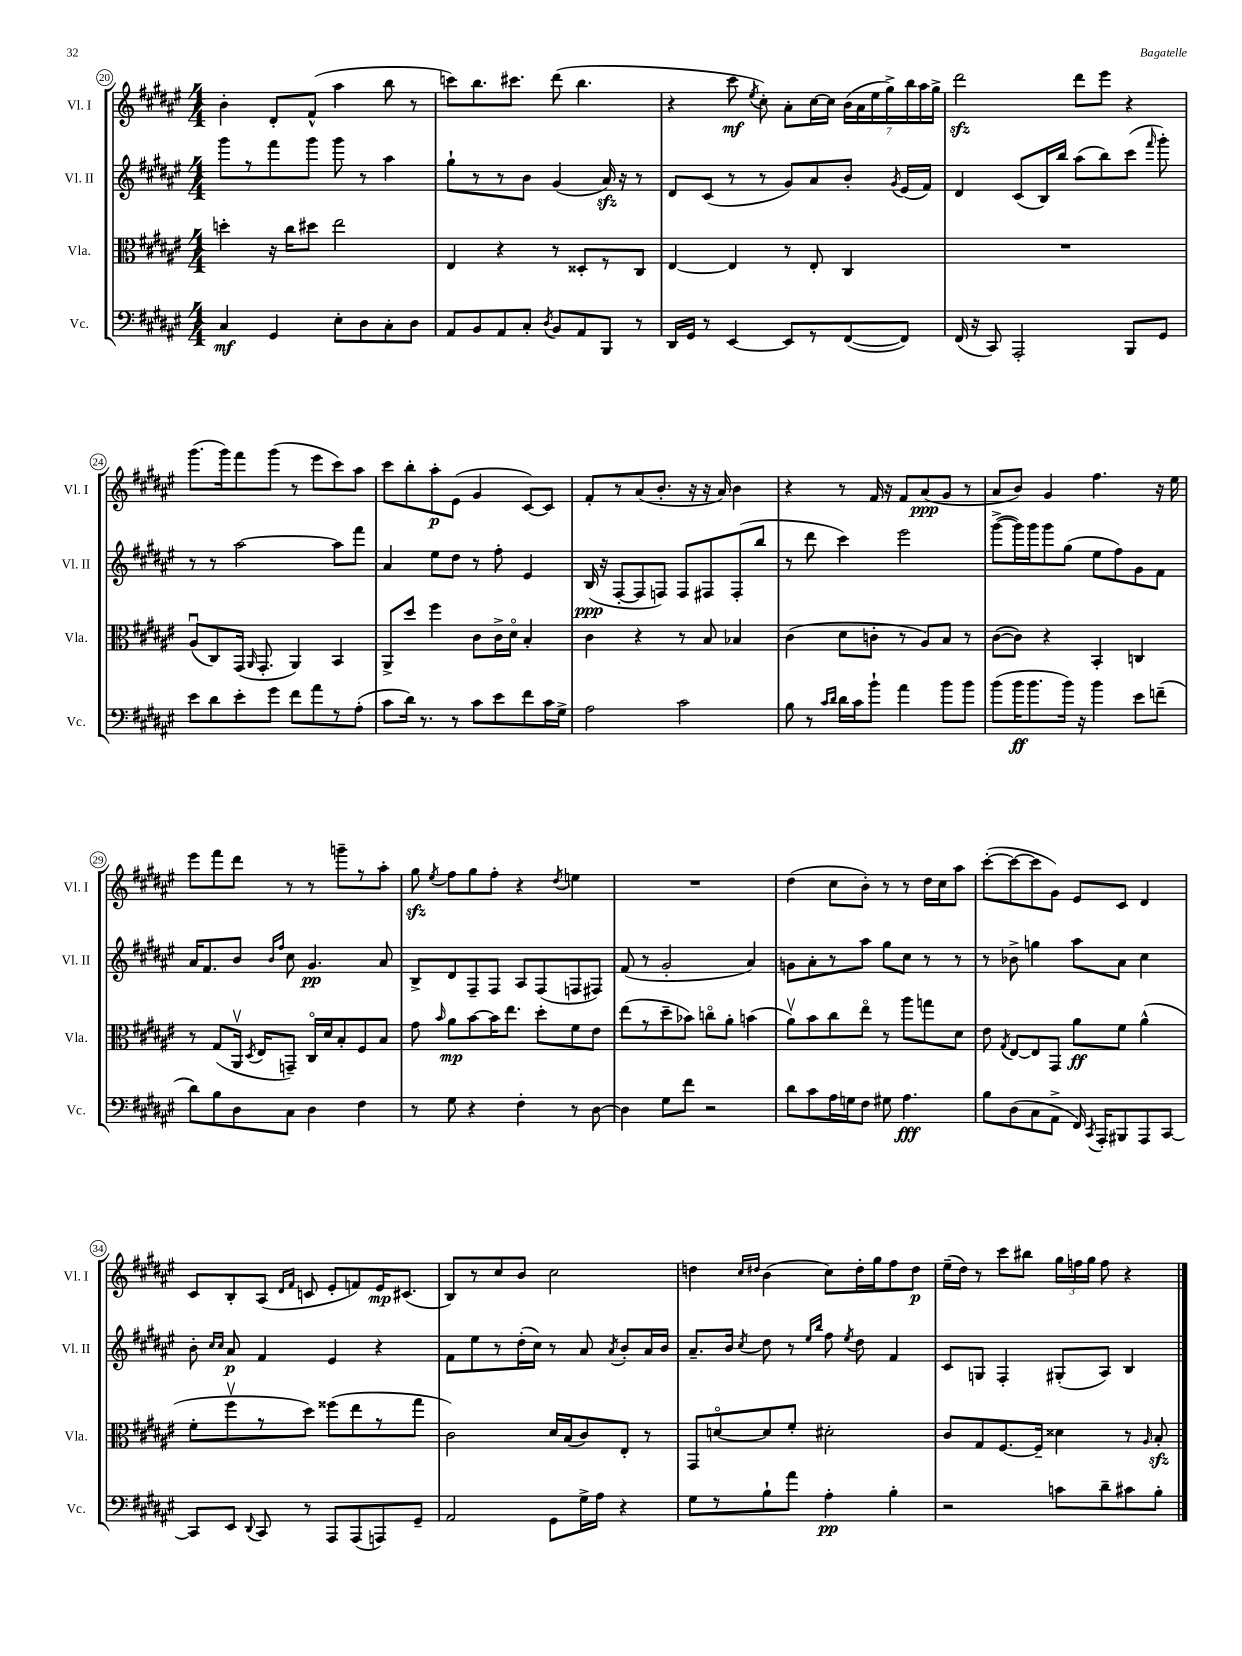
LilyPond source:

<<
\new StaffGroup <<
\new Staff = "s0" \with { instrumentName = "Vl. I" shortInstrumentName = "Vl. I" } {
    \clef treble \key fis \major \numericTimeSignature \time 4/4
    \autoBeamOff b'4-. dis'8[-. fis'8]-^( ais''4 b''8 r8 |
    c'''8[) b''8. cis'''8.] dis'''8( b''4. |
    r4 cis'''8\mf \acciaccatura { eis''8 } cis''8-.) ais'8[-. cis''16~ cis''16] \tuplet 7/4 { b'16[( ais'16 eis''16 gis''16->) b''16 ais''16 gis''16]-> } |
    dis'''2\sfz dis'''8[ eis'''8] r4 |
    gis'''8.[( gis'''16) fis'''8 gis'''8]( r8 eis'''8[ cis'''8) ais''8] |
    cis'''8[ b''8-. ais''8-.\p eis'8]( gis'4 cis'8[~) cis'8] |
    fis'8[-. r8 ais'8( b'8.]-. r16 r16 ais'16) b'4 |
    r4 r8 fis'16 r16 fis'8[ ais'8\ppp( gis'8] r8 |
    ais'8[ b'8]) gis'4 fis''4. r16 eis''16 |
    eis'''8[ fis'''8 dis'''8] r8 r8 g'''8[-- r8 ais''8]-. |
    gis''8\sfz \acciaccatura { eis''8 } fis''8[ gis''8 fis''8]-. r4 \acciaccatura { dis''8 } e''4 |
    R1 |
    dis''4( cis''8[ b'8]-.) r8 r8 dis''16[ cis''16 ais''8] |
    cis'''8[~-.( cis'''8~ cis'''8 gis'8]) eis'8[ cis'8] dis'4 |
    cis'8[ b8-. ais8]( \grace { dis'16[ fis'16] } c'8 eis'8[-. f'8) eis'16\mp cis'8.]( |
    b8[) r8 cis''8 b'8] cis''2 |
    d''4 \grace { cis''16[ dis''16] } b'4( cis''8[) dis''16-. gis''16 fis''8 dis''8]\p |
    eis''16[--( dis''16]) r8 cis'''8[ bis''8] \tuplet 3/2 { gis''16[ f''16 gis''16] } f''8 r4 \bar "|." |
}
\new Staff = "s1" \with { instrumentName = "Vl. II" shortInstrumentName = "Vl. II" } {
    \clef treble \key fis \major \numericTimeSignature \time 4/4
    \autoBeamOff gis'''8[ r8 fis'''8 gis'''8] gis'''8 r8 ais''4 |
    gis''8[-! r8 r8 b'8] gis'4( ais'16\sfz) r16 r8 |
    dis'8[ cis'8]( r8 r8 gis'8[) ais'8 b'8]-. \acciaccatura { gis'8 } eis'16[( fis'16]) |
    dis'4 cis'8[( b16) b''16] ais''8[( b''8) cis'''8]( \grace { fis'''16 } gis'''8-.) |
    r8 r8 ais''2~ ais''8[ fis'''8] |
    ais'4 eis''8[ dis''8] r8 fis''8-. eis'4 |
    b16\ppp( r16 fis8[~-. fis8 f8]) f8[ fis8 fis8-.( b''8] |
    r8 dis'''8 cis'''4) eis'''2 |
    gis'''8[~->( gis'''16) gis'''16 gis'''8 gis''8]( eis''8[ fis''8) gis'8 fis'8] |
    ais'16[ fis'8. b'8] \grace { b'16[ fis''16] } cis''8 gis'4.\pp ais'8 |
    b8[-> dis'8 fis8-- fis8] ais8[ fis8( f8 fis8]) |
    fis'8( r8 gis'2-. ais'4) |
    g'8[ ais'8-. r8 ais''8] gis''8[ cis''8] r8 r8 |
    r8 bes'8-> g''4 ais''8[ ais'8] cis''4 |
    b'8-. \grace { cis''16[ cis''16] } ais'8\p fis'4 eis'4 r4 |
    fis'8[ eis''8 r8 dis''16-.( cis''16]) r8 ais'8 \acciaccatura { ais'8 } b'8[-. ais'16 b'16] |
    ais'8.[-- b'16] \acciaccatura { cis''8 } dis''8 r8 \grace { eis''16[ b''16] } fis''8 \acciaccatura { eis''8 } dis''8 fis'4 |
    cis'8[ g8] fis4-. gis8[-.( ais8]) b4 \bar "|." |
}
\new Staff = "s2" \with { instrumentName = "Vla." shortInstrumentName = "Vla." } {
    \clef alto \key fis \major \numericTimeSignature \time 4/4
    \autoBeamOff d''4-. r16 cis''16[ dis''8] eis''2 |
    eis4 r4 r8 disis8[-. r8 cis8] |
    eis4~ eis4 r8 eis8-. cis4 |
    R1 |
    ais8[\downbow( cis8) gis,16]( \grace { ais,16 } gis,8.-. ais,4) b,4 |
    ais,8[-> dis''8] fis''4 cis'8[ cis'16-> dis'16]\flageolet b4-. |
    cis'4 r4 r8 b8 bes4 |
    cis'4( dis'8[ c'8]-. r8 ais8[) b8] r8 |
    cis'8[~( cis'8]) r4 b,4-. c4 |
    r8 gis8[( ais,16]\upbow \acciaccatura { dis8 } eis16[ g,8]--) cis16[\flageolet dis'16 b8-. fis8 b8] |
    gis'8 \grace { b'16 } ais'8[\mp b'8~ b'16 eis''8.] dis''8[-. fis'8 eis'8] |
    eis''8[( r8 dis''8-- bes'8]) c''8[\flageolet ais'8]-. b'4( |
    ais'8[\upbow) b'8 cis''8 eis''8]\flageolet r8 ais''8[ g''8 dis'8] |
    eis'8 \acciaccatura { gis8 } eis8[~ eis8 gis,8] ais'8[\ff fis'8] ais'4-^( |
    fis'8[-. fis''8\upbow r8 dis''8]) fisis''8[( eis''8 r8 gis''8] |
    cis'2) dis'16[ b16( cis'8) eis8]-. r8 |
    gis,8[ d'8~\flageolet d'8 fis'8]-. dis'2-. |
    cis'8[ gis8 fis8.~ fis16]-- disis'4 r8 \grace { ais16 } b8-.\sfz \bar "|." |
}
\new Staff = "s3" \with { instrumentName = "Vc." shortInstrumentName = "Vc." } {
    \clef bass \key fis \major \numericTimeSignature \time 4/4
    \autoBeamOff cis4\mf gis,4 eis8[-. dis8 cis8-. dis8] |
    ais,8[ b,8 ais,8 cis8]-. \acciaccatura { dis8 } b,8[ ais,8 b,,8] r8 |
    dis,16[ gis,16] r8 eis,4~ eis,8[ r8 fis,8~( fis,8]) |
    fis,16( r16 cis,8) ais,,2-. b,,8[ gis,8] |
    eis'8[ dis'8 eis'8-. gis'8] fis'8[ ais'8 r8 ais8]-.( |
    cis'8[ dis'16]) r8. r8 cis'8[ eis'8 fis'8 cis'16 gis16]-> |
    ais2 cis'2 |
    b8 r8 \grace { cis'16[ dis'16] } dis'16[ cis'16 b'8]-! ais'4 b'8[ b'8] |
    b'8[( b'16\ff b'8. b'16]) r16 b'4 eis'8[ f'8]--( |
    dis'8[) b8 dis8 cis8] dis4 fis4 |
    r8 gis8 r4 fis4-. r8 dis8~ |
    dis4 gis8[ fis'8] r2 |
    dis'8[ cis'8 ais16 g16 fis8] gis8 ais4.\fff |
    b8[ dis8( cis8 ais,8]-> fis,16) \acciaccatura { cis,8 } ais,,16[-. bis,,8 ais,,8 cis,8]~ |
    cis,8[ eis,8] \appoggiatura { dis,8 } cis,8 r8 ais,,8[ ais,,8( a,,8) gis,8]-- |
    ais,2 gis,8[ gis16-> ais16] r4 |
    gis8[ r8 b8-! ais'8] ais4-.\pp b4-. |
    r2 c'8[ dis'8-- cis'8 b8]-. \bar "|." |
}
>>
>>
\layout { \context { \Score currentBarNumber = #20 \override BarNumber.stencil = #(make-stencil-circler 0.1 0.3 ly:text-interface::print) } }
